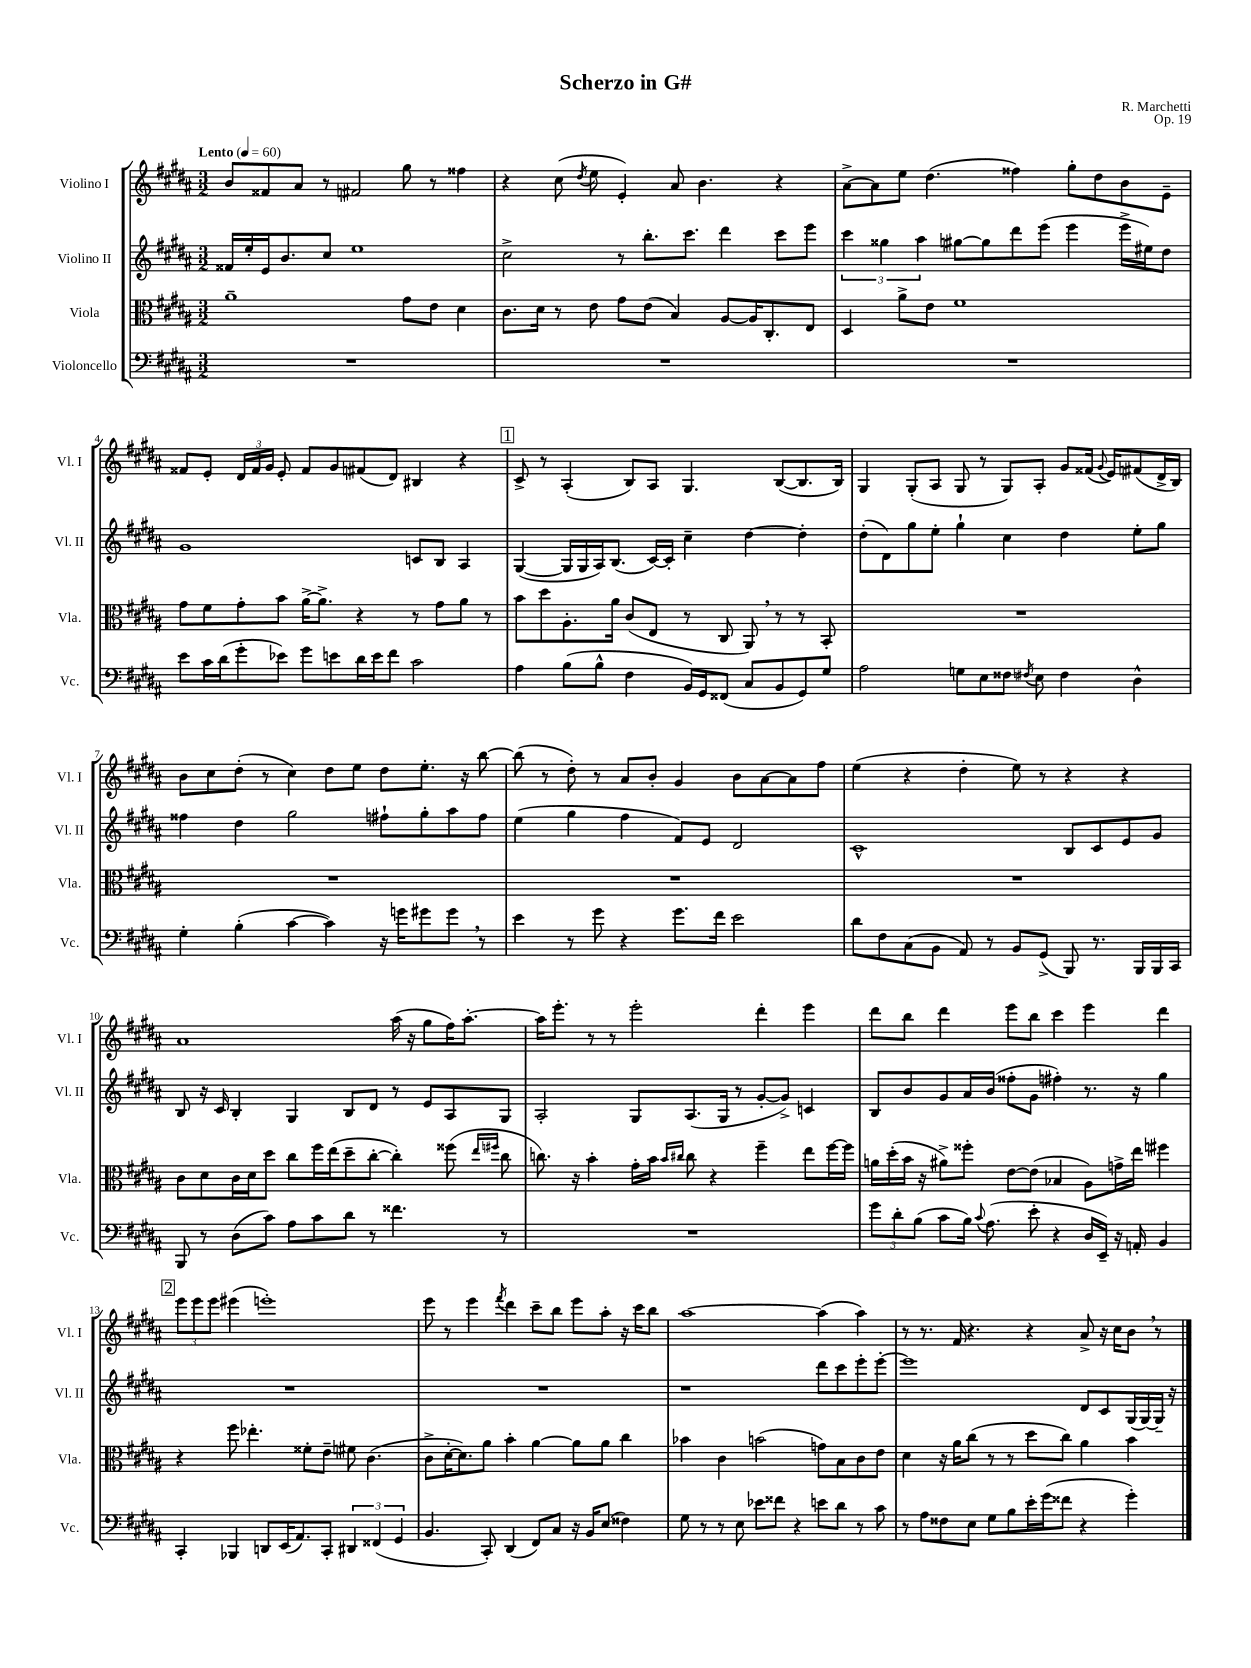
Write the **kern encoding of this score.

**kern	**kern	**kern	**kern
*staff4	*staff3	*staff2	*staff1
*clefF4	*clefC3	*clefG2	*clefG2
*k[f#c#g#d#a#]	*k[f#c#g#d#a#]	*k[f#c#g#d#a#]	*k[f#c#g#d#a#]
*M3/2	*M3/2	*M3/2	*M3/2
*MM60	*MM60	*MM60	*MM60
1.r	1a#~	16f##	8b
.	.	16ee'	.
.	.	16e	8f##
.	.	8.b	.
.	.	.	8a#
.	.	8cc#	8r
.	.	1ee	2f#
.	8g#	.	8gg#
.	8e	.	8r
.	4d#	.	4ff##
=	=	=	=
1.r	8.c#	2cc#^	4r
.	16d#	.	.
.	8r	.	(8cc#
.	.	.	8qdd#
.	8e	.	8ee
.	8g#	8r	4e')
.	(8e	8.bb'	.
.	4B)	.	8a#
.	.	8.ccc#	.
.	.	.	4.b
.	[8A#	4ddd#	.
.	16A#]	.	.
.	8.C#'	.	.
.	.	8ccc#	4r
.	8E	8eee	.
=	=	=	=
1.r	4D#	6ccc#	[8a#^
.	.	.	8a#]
.	.	6gg##	.
.	8a#^	.	8ee
.	.	6aa#	.
.	8e	.	(4.dd#
.	1f#	[8gg#	.
.	.	8gg#]	.
.	.	8ddd#	4ff##)
.	.	(8eee	.
.	.	4eee	8gg#'
.	.	.	8dd#
.	.	16eee^	8b
.	.	16ee#)	.
.	.	8dd#	8e~
=	=	=	=
8e	8g#	1g#	8f##
16c#	8f#	.	8e'
(16d#	.	.	.
8g#'	8g#'	.	24d#
.	.	.	24f##
.	.	.	24g#
8e-)	8b	.	8e'
8g#	[16a#^	.	8f##
.	8.a#^]	.	.
8e	.	.	8g#
16d#	4r	.	(8f#
16e	.	.	.
8f#	.	.	8d#)
2c#	8r	8c	4B#
.	8g#	8B	.
.	8a#	4A#	4r
.	8r	.	.
=	=	=	=
4A#	8b	([4G#	8c#^
.	8dd#	.	8r
(8B	8.A#'	16G#]	(4A#'
.	.	16G#	.
8B^^	.	16A#)	.
.	16a#	(8.B	.
4F#	(8c#	.	8B)
.	8E	[16c#)	8A#
.	.	16c#']	.
16BB)	8r	4cc#~	4.G#
16GG#	.	.	.
(8FF##	8C#	.	.
8C#	8AA#)	[4dd#	.
8BB	8r	.	([8B
8GG#)	8r	4dd#']	8.B]
8G#	8BB'	.	.
.	.	.	16B)
=	=	=	=
2A#	1.r	(8dd#'	4G#
.	.	8d#)	.
.	.	8gg#	(8G#'
.	.	8ee'	8A#
8G	.	4gg#`	8G#
8E	.	.	8r
8F##	.	4cc#	8G#)
8qF#	.	.	.
8E	.	.	8A#'
4F#	.	4dd#	8g#
.	.	.	(16f##
.	.	.	8qqg#
.	.	.	16e)
4D#^^	.	8ee'	(8f#
.	.	8gg#	16d#^
.	.	.	16B)
=	=	=	=
4G#'	1.r	4ff##	8b
.	.	.	8cc#
(4B'	.	4dd#	(8dd#'
.	.	.	8r
[4c#	.	2gg#	4cc#)
4c#])	.	.	8dd#
.	.	.	8ee
16r	.	8ff#`	8dd#
16g	.	.	.
8g#	.	8gg#'	8.ee'
8g#	.	8aa#	.
.	.	.	16r
8r	.	8ff#	[8bb
=	=	=	=
4e	1.r	(4ee	(8bb]
.	.	.	8r
8r	.	4gg#	8dd#')
8g#	.	.	8r
4r	.	4ff#	8a#
.	.	.	8b'
8.g#	.	8f#)	4g#
.	.	8e	.
16f#	.	.	.
2e	.	2d#	8b
.	.	.	[8a#
.	.	.	8a#]
.	.	.	8ff#
=	=	=	=
8d#	1.r	1c#^^	(4ee
8F#	.	.	.
(8C#	.	.	4r
8BB	.	.	.
8AA#)	.	.	4dd#'
8r	.	.	.
8BB	.	.	8ee)
(8GG#^	.	.	8r
8BBB)	.	8B	4r
8.r	.	8c#	.
.	.	8e	4r
16BBB	.	.	.
16BBB	.	8g#	.
16CC#	.	.	.
=	=	=	=
8BBB	8c#	8B	1a#
8r	8d#	16r	.
.	.	16c#	.
(8D#	16c#	4B'	.
.	16d#	.	.
8c#)	8dd#	.	.
8A#	8cc#	4G#	.
8c#	16ff#	.	.
.	(16ee	.	.
8d#	8dd#~	8B	.
8r	[8cc#'	8d#	.
4.f##	4cc#'])	8r	(16aa#
.	.	.	16r
.	.	8e	8gg#
.	(8ff##	8A#	16ff#)
.	.	.	[8.aa#'
.	16qqee	.	.
.	16qqff#	.	.
8r	8cc#	8G#	.
=	=	=	=
1.r	8.cc)	2A#'	16aa#]
.	.	.	8.eee'
.	16r	.	.
.	4b'	.	8r
.	.	.	8r
.	16g#'	8G#	2eee'
.	16b	.	.
.	16qqb	.	.
.	16qqcc#	.	.
.	8cc#	(8.A#	.
.	4r	.	.
.	.	16G#	.
.	.	8r	.
.	4ff#~	[8g#'	4ddd#'
.	.	8g#^])	.
.	8ee	4c	4eee
.	[16ff#	.	.
.	16ff#]	.	.
=	=	=	=
12g#	16a	8B	8ddd#
.	(16dd#'	.	.
12d#'	.	.	.
.	16b	8b	8bb
(12B	.	.	.
.	16r	.	.
8c#	8a#^)	8g#	4ddd#
16B)	8ff##'	16a#	.
8qqc#	.	.	.
(8.A#	.	(16b	.
.	[8e	8ff##'	8eee
8e'	(8e]	8g#	8bb
4r	4B-	4ff#')	4ccc#
16D#	8A#)	8.r	4eee
16EE~)	.	.	.
16r	16g^	.	.
16AA'	16ee	16r	.
4BB	4ff#	4gg#	4ddd#
=	=	=	=
4CC#'	4r	1.r	12eee
.	.	.	12eee
.	.	.	12eee
4BBB-	8ff#	.	(4eee#
.	4.ee-'	.	.
8DD	.	.	1eee')
(16EE	.	.	.
8.AA#)	.	.	.
.	8f##'	.	.
8CC#'	8e~	.	.
6DD#	8f#	.	.
.	(4.c#	.	.
(6FF##	.	.	.
6GG#	.	.	.
=	=	=	=
4.BB	8c#^	1.r	8eee
.	[16d#'	.	8r
.	8.d#])	.	.
.	.	.	4eee
8CC#')	8a#	.	.
.	.	.	8qfff#
(4DD#	4b'	.	4ddd#
8FF#)	[4a#	.	8ccc#~
8C#	.	.	8bb
16r	8a#]	.	8eee
16BB	.	.	.
(8E	8a#	.	8aa#'
4F##)	4cc#	.	16r
.	.	.	16ccc#
.	.	.	8bb
=	=	=	=
8G#	4b-	1r	[1aa#
8r	.	.	.
8r	4c#	.	.
8E	.	.	.
8e-	(2b	.	.
8f##	.	.	.
4r	.	.	.
8e	8g)	8ddd#	(4aa#]
8d#	8B	8ccc#	.
8r	8c#	8eee'	4aa#)
8c#	8e	[8eee'	.
=	=	=	=
8r	4d#	1eee]	8r
8A#	.	.	8.r
8F##	16r	.	.
.	16a#	.	16f#
8E	(8cc#	.	4.r
8G#	8r	.	.
8B	8r	.	.
16e'	8dd#	.	4r
(16g#	.	.	.
8f##	8cc#)	.	.
4r	4a#	8d#	8a#^
.	.	8c#	16r
.	.	.	16cc#
4g#')	4b	(16G#	8b
.	.	[16G#)	.
.	.	16G#~]	8r
.	.	16r	.
==	==	==	==
*-	*-	*-	*-
